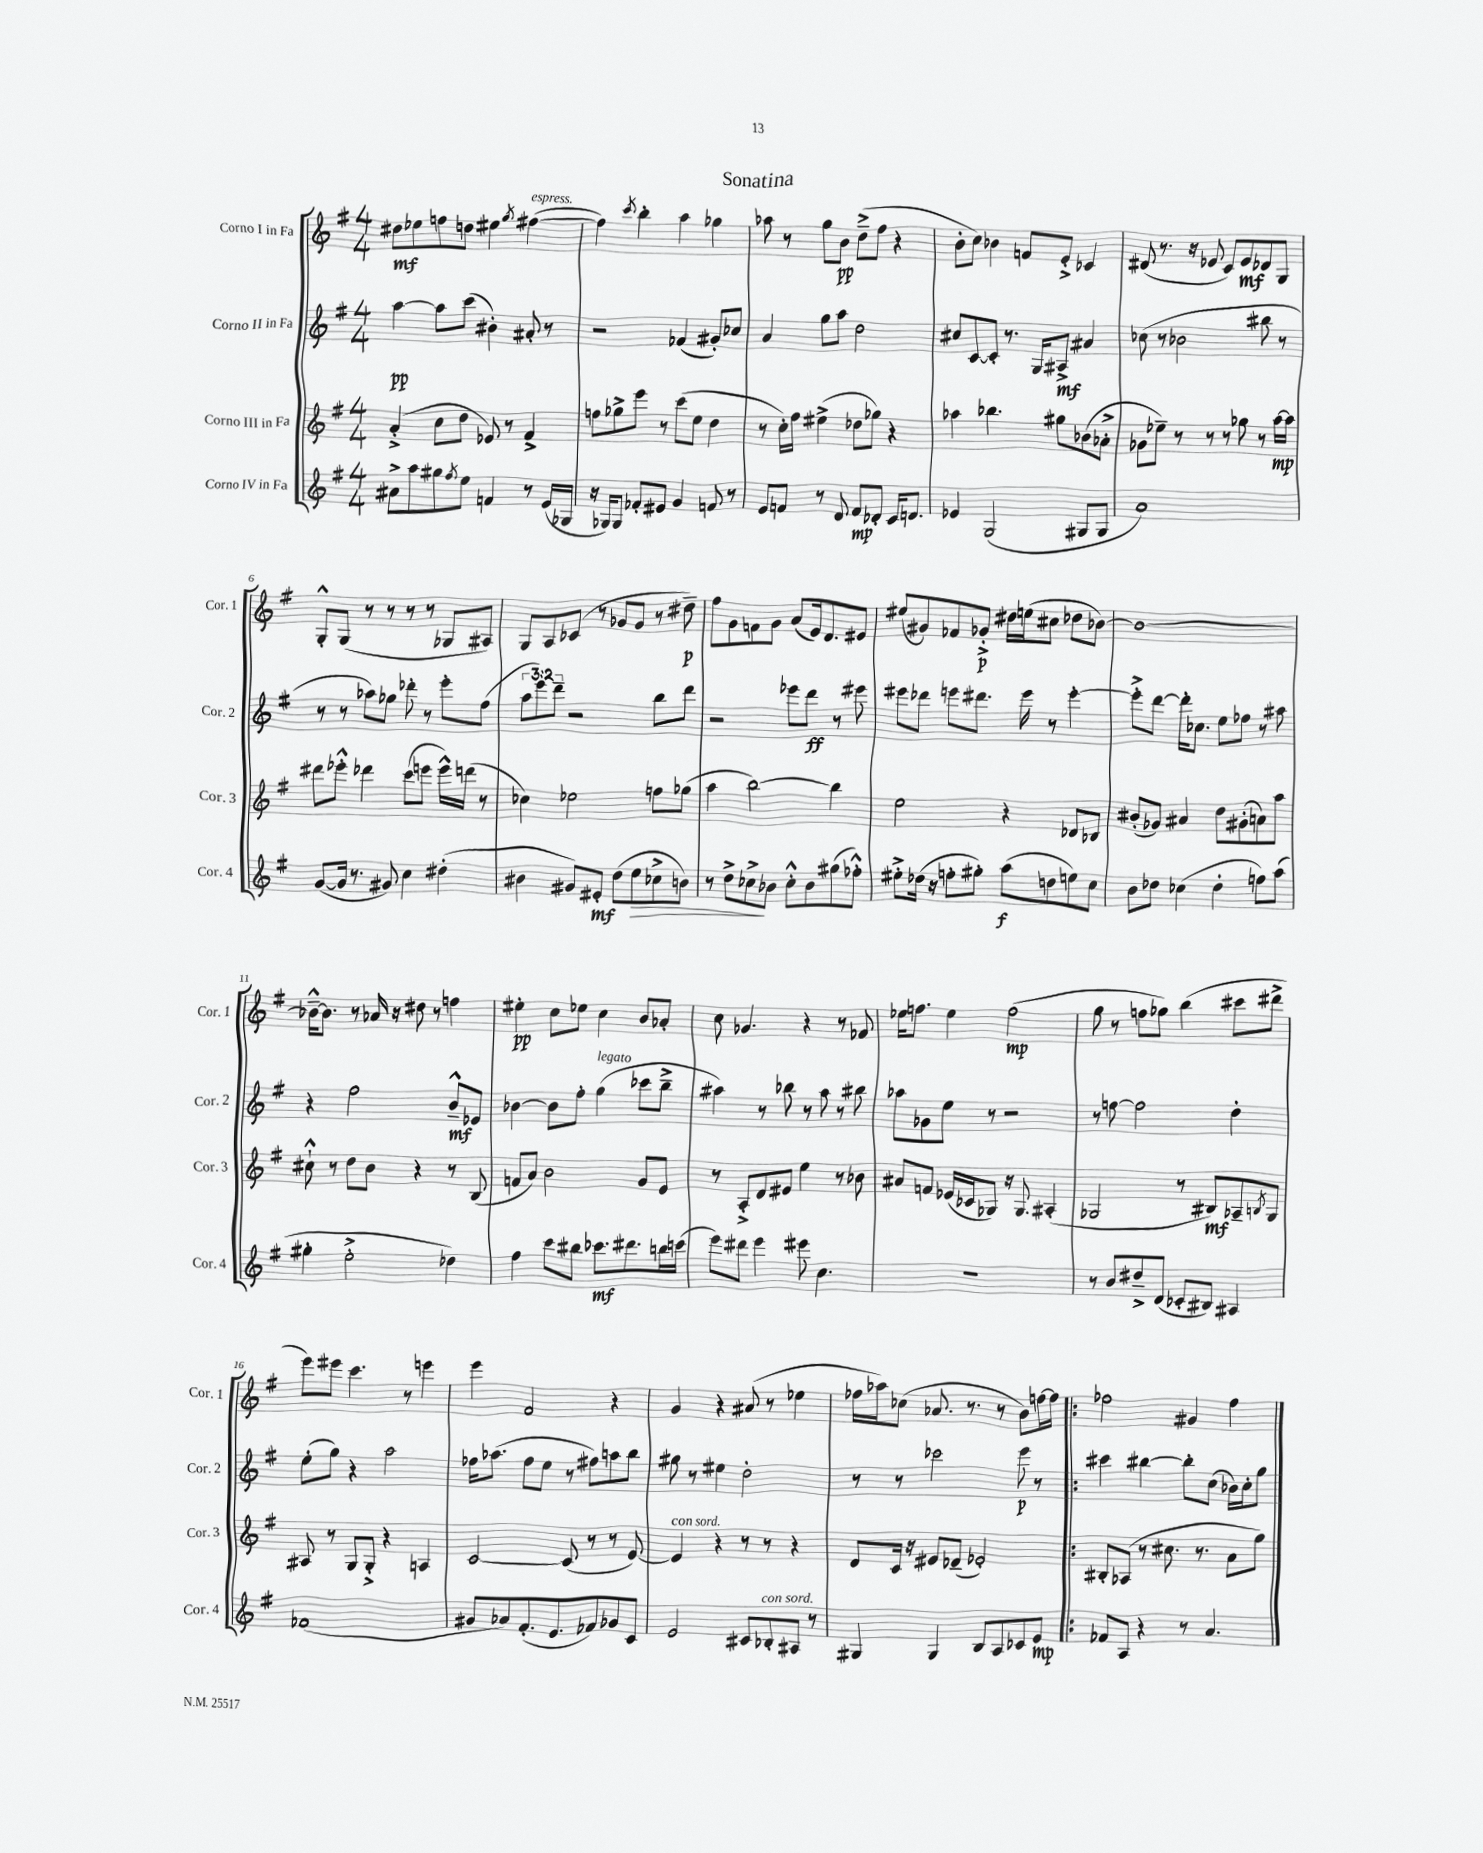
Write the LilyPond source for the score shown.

\header { title = "Sonatina" }
<<
\new StaffGroup <<
\new Staff = "s0" \with { instrumentName = "Corno I in Fa" shortInstrumentName = "Cor. 1" } {
    \clef treble \key g \major \numericTimeSignature \time 4/4
    dis''8\mf ees''8 f''8 d''8 eis''4 \acciaccatura { g''8 } fis''4~^\markup { \italic "espress." }( |
    fis''4) \acciaccatura { c'''8 } b''4-. a''4 ges''4 |
    aes''8 r8 g''8 b'8\pp d''8--->( fis''8 r4 |
    b'8-. c''8) bes'4 f'8 e'8-.-> ces'4 |
    dis'8( r8. r16 ees'8 c'8) ees'8\mf des'8 g8 |
    g8-.-^ g8( r8 r8 r8 r8 ges8 ais8) |
    g8 a8 ces'8( r8 ges'8 ges'8 r8 dis''8--\p) |
    fis''8 g'8 f'8 g'8 a'8( e'16) d'8. eis'8 |
    eis''8( gis'8) fes'8 ges'8-.->\p dis''16 e''16( cis''8 des''8 bes'8~) |
    bes'1~ |
    bes'16~---^ bes'8. r8 aes'16 r16 dis''8 r8 f''4 |
    eis''4-.\pp c''8 ees''8 c''4 b'8 aes'8-. |
    c''8 ges'4. r4 r8 fes'8 |
    ees''16 f''8. ees''4 f''2\mp( |
    g''8 r8 f''8 ges''8) b''4( cis'''8 dis'''8-> |
    e'''8) eis'''8 c'''4. r8 e'''4 |
    e'''4 fis'2 r4 |
    g'4 r4 ais'8( r8 ees''4 |
    fes''16 aes''16) ces''8( aes'8. r8. r8 b'8) f''16~ f''16 |
    \bar ".|:" fes''2 gis'4 fes''4 \bar "|." |
}
\new Staff = "s1" \with { instrumentName = "Corno II in Fa" shortInstrumentName = "Cor. 2" } {
    \clef treble \key g \major \numericTimeSignature \time 4/4 \override Staff.TupletNumber.text = #tuplet-number::calc-fraction-text
    a''4~\pp a''8 c'''8( bis'4-.) ais'8-. r8 |
    r2 fes'4( gis'8-.) ces''8 |
    a'4 g''8 a''8 d''2 |
    cis''8 c'8~ c'8-. r8. g16 ais8->\mf ais'4 |
    ces''8( r8 bes'2 bis''8 r8 |
    r8 r8 aes''8) ges''8 des'''8-. r8 e'''8-. fis''8( |
    \tuplet 3/2 { a''8 e'''8) d'''8-- } r2 b''8 d'''8 |
    r2 ees'''8 d'''8\ff r8 eis'''8 |
    eis'''8 des'''8 e'''8 dis'''8. e'''16 r8 e'''4~-. |
    e'''8-.-> d'''8~ d'''16-. ces''8. e''8 fes''8 r8 ais''8 |
    r4 fis''2 b'8---^\mf ees'8 |
    bes'4~ bes'8 fis''8-. g''4^\markup { \italic "legato" }( ces'''8 b''8---> |
    ais''4) r8 bes''8 r8 ais''8 r8 bis''8 |
    aes''8 ges'8 e''8 r8 r2 |
    r8 f''8~ f''2 d''4-. |
    e''8-.( g''8) r4 a''2 |
    fes''16 aes''8.( fes''8 e''8 r8 fis''8) a''8 b''8 |
    gis''8 r8 eis''4 d''2-. |
    r8 r8 ces'''2 e'''8\p r8 |
    \bar ".|:" cis'''4 bis''4~ bis''8-. c''8( bes'16) c''16-. g''8 \bar "|." |
}
\new Staff = "s2" \with { instrumentName = "Corno III in Fa" shortInstrumentName = "Cor. 3" } {
    \clef treble \key g \major \numericTimeSignature \time 4/4
    a'4-.->( c''8 d''8 ees'8) r8 fis'4-> |
    f''8 ges''8-> e'''8 r8 c'''8( e''8 d''4 |
    r8 c''16-.) fis''16 eis''4->( des''8 ges''8) r4 |
    aes''4 bes''4. gis''8 bes'8( aes'8-.-> |
    ges'8 ees''8--) r8 r8 r8 ges''8 r8 a''16~\mp a''16 |
    dis'''8 ees'''8-.-^ des'''4 c'''8( e'''8 e'''16-^) d'''16( r8 |
    ces''4) ees''2 f''8 ges''8( |
    a''4 b''2~) b''4 |
    e''2 r4 des'8 bes8 |
    bis'8-.( ges'8) ais'4 d''8 gis'8-.( a'8) a''8 |
    cis''8-!-^ r8 d''8 b'8 r4 r8 b8( |
    f'8 a'8) b'2 g'8 e'8 |
    r8 a8-.-> d'8 eis'8 e''4 r8 bes'8 |
    ais'8 f'8 ees'16( ces'16 ges8) r16 ges8. ais4-.( |
    ges2 r8 bis8\mf) aes8-- \acciaccatura { b8 } ges8 |
    ais8 r8 g8 g8-.-> r4 a4 |
    c'2~ c'8( r8 r8 e'8~) |
    e'4^\markup { \italic "con sord." } r4 r8 r8 r4 |
    d'8 c'16 r16 eis'8 des'8--( ees'2-.) |
    \bar ".|:" bis8-. aes8( r8 cis''8. r8. a'8 g''8) \bar "|." |
}
\new Staff = "s3" \with { instrumentName = "Corno IV in Fa" shortInstrumentName = "Cor. 4" } {
    \clef treble \key g \major \numericTimeSignature \time 4/4
    ais'8-> a''8 gis''8 \acciaccatura { fis''8 } e''8 f'4 r8 e'16( ges16 |
    r16 ges16) ges8 fes'8-. eis'8 g'4 f'8 r8 |
    e'8 f'8 r8 d'8 f'8\mp des'8-. c'16 d'8. |
    ees'4 g2( gis8 gis8 |
    a'1) |
    g'8~( g'16 r8. gis'8) c''4 dis''4-.( |
    bis'4 gis'8) eis'8-.\mf d''8( e''8\> ces''8-> b'8) |
    r8 d''8-> ces''8->\! bes'8 ces''8-.-^ bes'8 gis''8( fes''8-.-^) |
    eis''8-.-> des''16( r16 f''8-. gis''8-.) a''8\f( d''8 e''8) c''8 |
    b'8 des''8 ces''4( des''4-. f''8) a''8( |
    gis''4-. e''2-.-> des''4) |
    fis''4 c'''8 bis''8 ces'''8.\mf dis'''8. b''16 c'''16( |
    e'''8) dis'''8 e'''4 eis'''8 c''4. |
    R1 |
    r8 b'8 dis''8---> d'8( ces'8-. bis8) ais4 |
    fes'1( |
    gis'8 aes'8) fis'8.-.( e'8. fes'8) ges'8 c'8 |
    e'2 cis'8 bes8-.^\markup { \italic "con sord." } ais8 r8 |
    gis4 gis4 b8 a8 ces'8 e'8\mp |
    \bar ".|:" fes'8 a8 r4 r8 a'4. \bar "|." |
}
>>
>>
